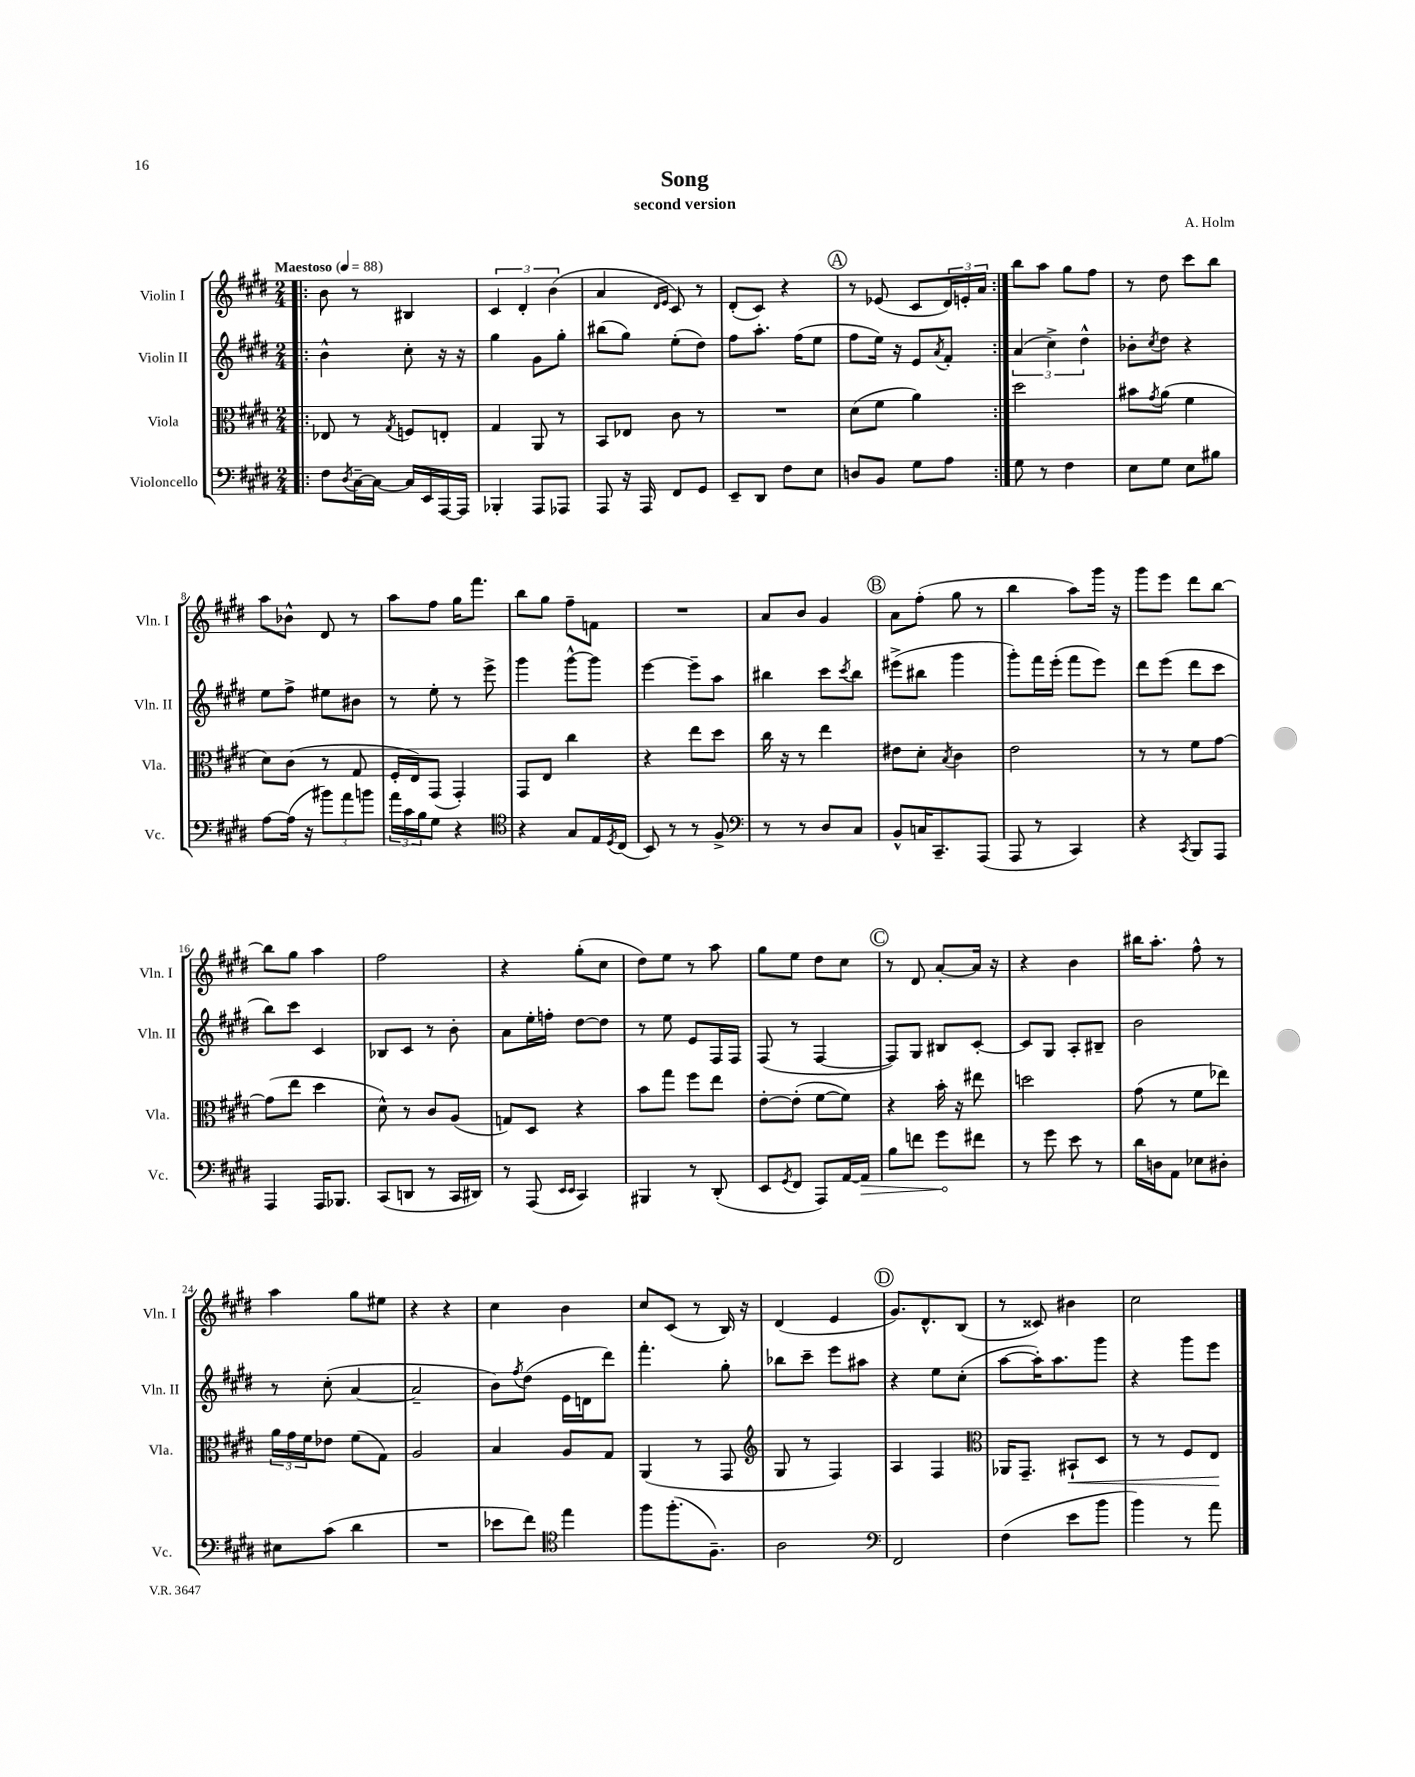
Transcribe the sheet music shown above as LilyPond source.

\header { title = "Song" composer = "A. Holm" subtitle = "second version" }
<<
\new StaffGroup <<
\new Staff = "s0" \with { instrumentName = "Violin I" shortInstrumentName = "Vln. I" } {
    \clef treble \key e \major \numericTimeSignature \time 2/4 \tempo "Maestoso" 4 = 88
    \repeat volta 2 { \bar ".|:" b'8 r8 bis4 |
    \tuplet 3/2 { cis'4 dis'4-. b'4( } |
    a'4 \grace { dis'16 e'16 } cis'8) r8 |
    dis'8-.( cis'8) r4 |
    \mark \markup { \circle "A" } r8 ees'8( cis'8 \tuplet 3/2 { dis'16) e'16-. a'16 } | }
    b''8 a''8 gis''8 fis''8 |
    r8 dis''8 cis'''8 b''8 |
    a''8 bes'8-^ dis'8 r8 |
    a''8 fis''8 gis''16 fis'''8. |
    b''8 gis''8 fis''8-- f'8 |
    R2 |
    a'8 b'8 gis'4 |
    \mark \markup { \circle "B" } a'8 fis''8-.( gis''8 r8 |
    b''4 a''8) gis'''16 r16 |
    gis'''8 e'''8 dis'''8 b''8~ |
    b''8 gis''8 a''4 |
    fis''2 |
    r4 gis''8-.( cis''8 |
    dis''8) e''8 r8 a''8 |
    gis''8 e''8 dis''8 cis''8 |
    \mark \markup { \circle "C" } r8 dis'8 a'8~-. a'16 r16 |
    r4 b'4 |
    bis''16 a''8.-. fis''8-^ r8 |
    a''4 gis''8 eis''8 |
    r4 r4 |
    cis''4 b'4 |
    cis''8 cis'8( r8 b16) r16 |
    dis'4( e'4 |
    \mark \markup { \circle "D" } gis'8.) dis'8.-^ b8( |
    r8 cisis'8) bis'4 |
    cis''2 \bar "|." |
}
\new Staff = "s1" \with { instrumentName = "Violin II" shortInstrumentName = "Vln. II" } {
    \clef treble \key e \major \numericTimeSignature \time 2/4
    \repeat volta 2 { \bar ".|:" b'4-^ cis''8-. r16 r16 |
    gis''4 gis'8 gis''8-. |
    bis''8( gis''8) e''8-.( dis''8) |
    fis''8 a''8.-. fis''16( e''8 |
    \mark \markup { \circle "A" } fis''8 e''16) r16 e'8 \acciaccatura { a'8 } fis'8-. | }
    \tuplet 3/2 { a'4( cis''4->) dis''4-^ } |
    bes'8-. \acciaccatura { cis''8 } dis''8 r4 |
    e''8 fis''8-> eis''8 bis'8 |
    r8 e''8-. r8 e'''8-> |
    gis'''4 gis'''8~-^ gis'''8 |
    e'''4~ e'''8-- a''8 |
    bis''4 cis'''8 \acciaccatura { cis'''8 } bis''8 |
    \mark \markup { \circle "B" } eis'''8->( bis''8 gis'''4 |
    gis'''8-.) fis'''16 e'''16-.( fis'''8 e'''8) |
    dis'''8 e'''8( dis'''8 cis'''8 |
    b''8) cis'''8 cis'4 |
    bes8 cis'8 r8 b'8-. |
    a'8 e''16-. f''16-. dis''8~ dis''8 |
    r8 e''8 e'8 fis16 fis16 |
    fis8( r8 fis4~ |
    \mark \markup { \circle "C" } fis8) gis8 bis8 cis'8~-. |
    cis'8 gis8 a8-. bis8-- |
    b'2 |
    r8 cis''8-.( a'4~ |
    a'2-- |
    b'8) \acciaccatura { fis''8 } dis''8( e'16 d'16 dis'''8) |
    fis'''4.-. gis''8-. |
    bes''8 cis'''8-- e'''8 ais''8 |
    \mark \markup { \circle "D" } r4 e''8 cis''8-.( |
    a''8~ a''16-.) a''8. gis'''8 |
    r4 gis'''8 e'''8 \bar "|." |
}
\new Staff = "s2" \with { instrumentName = "Viola" shortInstrumentName = "Vla." } {
    \clef alto \key e \major \numericTimeSignature \time 2/4
    \repeat volta 2 { \bar ".|:" ees8 r8 \acciaccatura { gis8 } f8 e8-. |
    gis4 a,8 r8 |
    b,8 ees8 cis'8 r8 |
    R2 |
    \mark \markup { \circle "A" } dis'8( fis'8 a'4) | }
    dis''2 |
    bis'8 \acciaccatura { gis'8 } a'8( fis'4 |
    dis'8) cis'8( r8 gis8 |
    fis16-. e16) gis,8( gis,4-.) |
    gis,8 e8 cis''4 |
    r4 e''8 dis''8 |
    cis''16 r16 r8 e''4 |
    \mark \markup { \circle "B" } eis'8 dis'8-. \acciaccatura { b8 } cis'4 |
    e'2 |
    r8 r8 fis'8 gis'8~ |
    gis'8( e''8 dis''4 |
    dis'8-^) r8 cis'8 a8( |
    g8) dis8 r4 |
    b'8 gis''8 fis''8 e''8 |
    e'8~-. e'8-.( fis'8~ fis'8) |
    \mark \markup { \circle "C" } r4 b'16-. r16 eis''8 |
    d''2 |
    gis'8( r8 fis'8 ees''8) |
    \tuplet 3/2 { a'16 gis'16 fis'16 } ees'8 fis'8( gis8) |
    a2 |
    b4 a8 gis8 |
    a,4( r8 gis,8 |
    \clef treble gis8 r8 fis4) |
    \mark \markup { \circle "D" } a4 fis4 |
    \clef alto aes,16 gis,8.-- bis,8-!\< dis8 |
    r8 r8 fis8 e8\! \bar "|." |
}
\new Staff = "s3" \with { instrumentName = "Violoncello" shortInstrumentName = "Vc." } {
    \clef bass \key e \major \numericTimeSignature \time 2/4
    \repeat volta 2 { \bar ".|:" fis8 \acciaccatura { dis8 } cis16~-- cis16~ cis16 e,16 a,,16~ a,,16 |
    bes,,4-. a,,8 aes,,8 |
    a,,8 r16 a,,16 fis,8 gis,8 |
    e,8-- dis,8 fis8 e8 |
    \mark \markup { \circle "A" } d8 b,8 gis8 a8 | }
    gis8 r8 fis4 |
    e8 gis8 e8 bis8 |
    a8~ a16( r16 \tuplet 3/2 { bis'8) a'8 b'8 } |
    \tuplet 3/2 { a'16 cis'16 b16 } gis8 r4 |
    \clef tenor r4 gis8 e16 \acciaccatura { dis8 } cis16( |
    b,8) r8 r8 fis8-> |
    \clef bass r8 r8 dis8 cis8 |
    \mark \markup { \circle "B" } b,8-^ c16 cis,8.-- a,,8( |
    a,,8 r8 cis,4) |
    r4 \acciaccatura { cis,8 } b,,8 a,,8 |
    a,,4 a,,16 bes,,8. |
    cis,8( d,8 r8 cis,16 dis,16) |
    r8 a,,8( \grace { e,16 e,16 } cis,4) |
    bis,,4 r8 dis,8-.( |
    e,8 \acciaccatura { gis,8 } fis,8 a,,8) a,16~ \once \override Hairpin.circled-tip = ##t a,16\> |
    \mark \markup { \circle "C" } b8 f'8 gis'8\! fis'8 |
    r8 gis'8 e'8 r8 |
    dis'16 d16 a,8 ees8 dis8-. |
    eis8 cis'8( dis'4 |
    R2 |
    ees'8 fis'8) \clef tenor e''4 |
    fis''8 fis''8.-.( fis8.--) |
    a2 |
    \mark \markup { \circle "D" } \clef bass fis,2 |
    fis4( e'8 b'8 |
    b'4) r8 a'8 \bar "|." |
}
>>
>>
